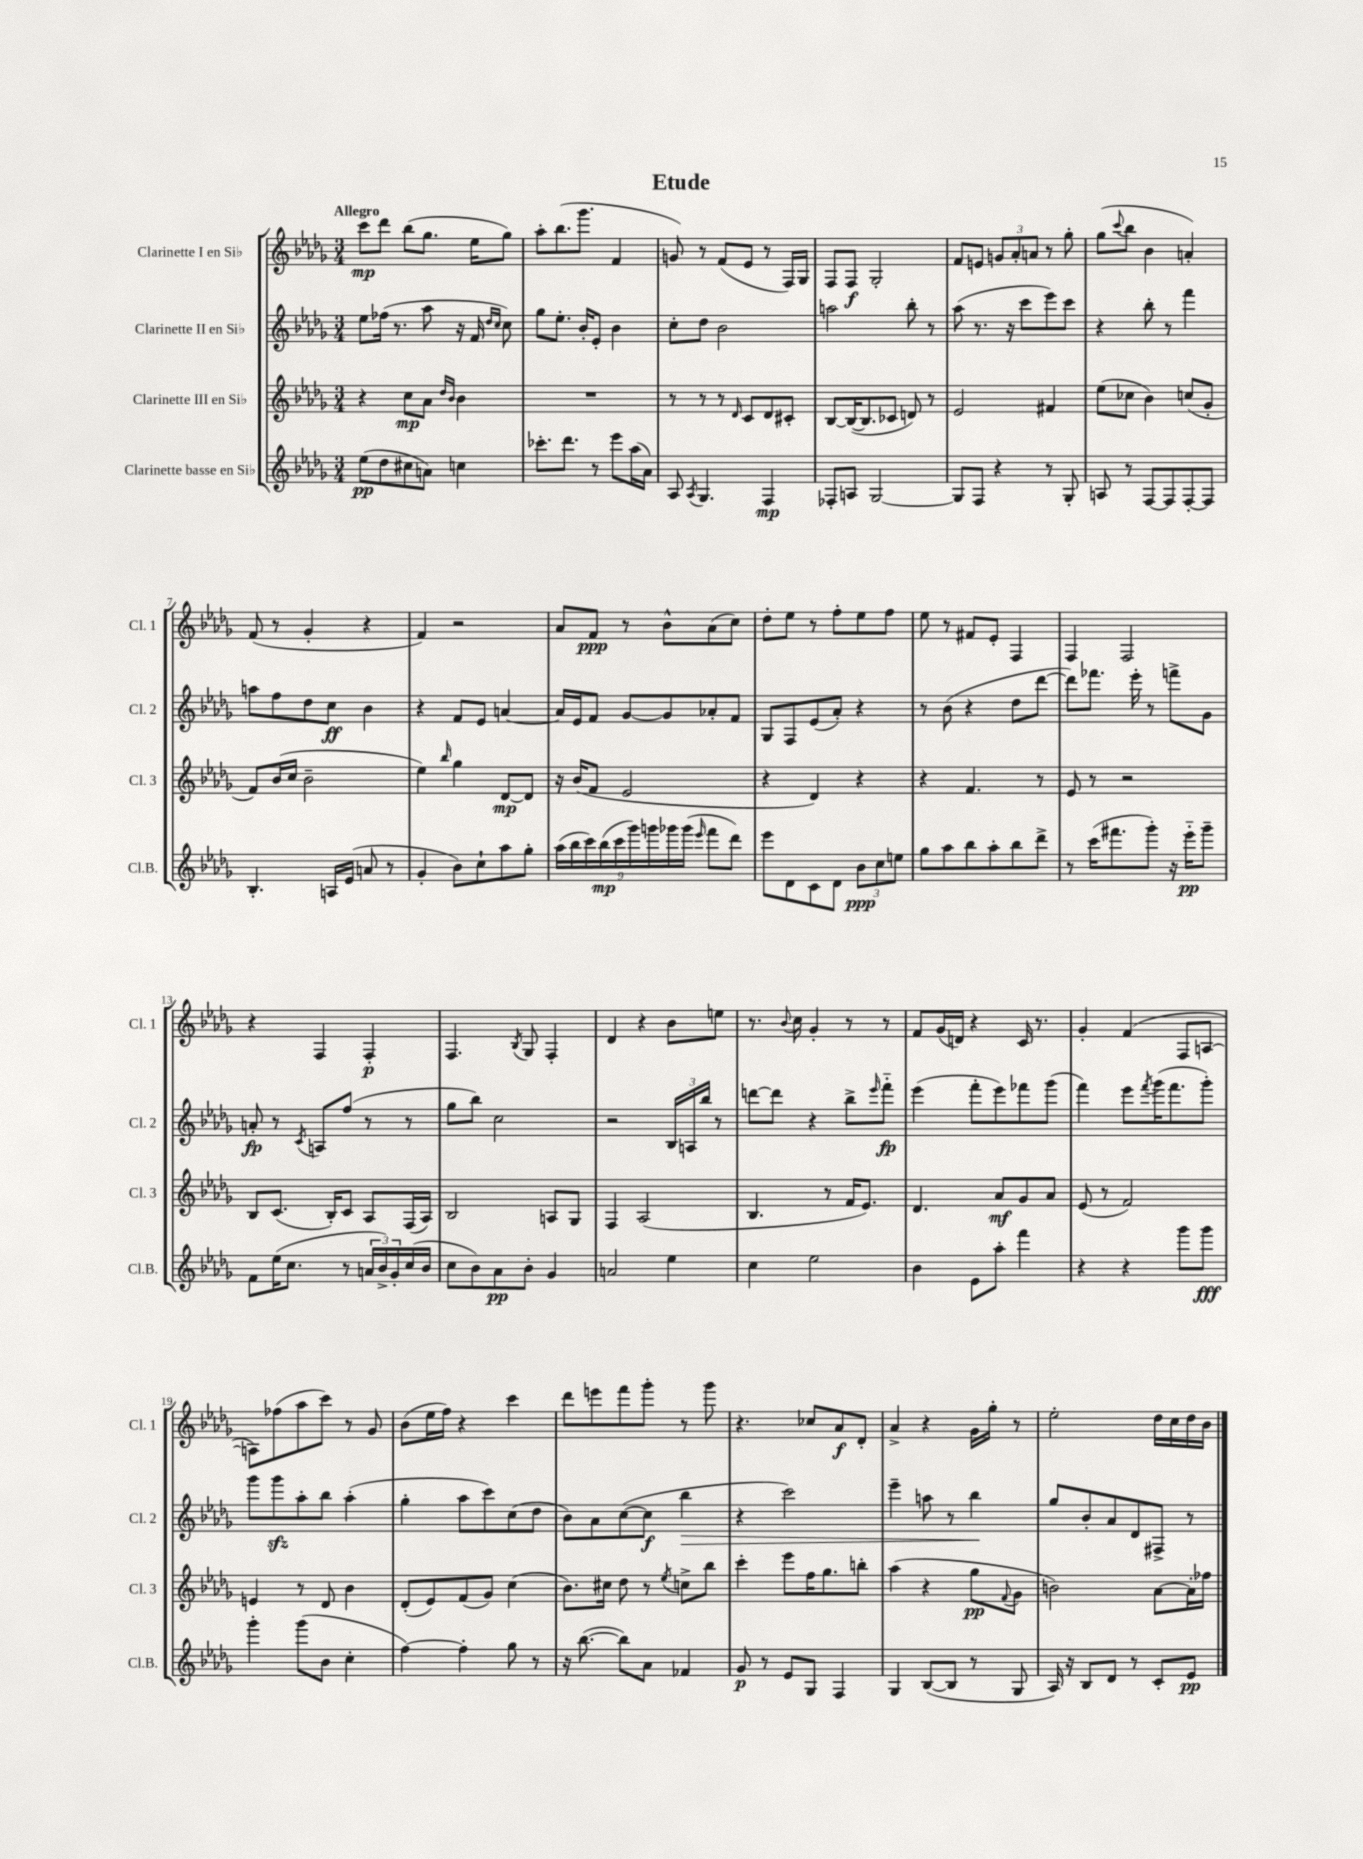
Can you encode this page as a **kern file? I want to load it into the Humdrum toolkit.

**kern	**dynam	**kern	**dynam	**kern	**dynam	**kern	**dynam
*part4	*part4	*part3	*part3	*part2	*part2	*part1	*part1
*staff4	*staff4	*staff3	*staff3	*staff2	*staff2	*staff1	*staff1
*I"Clarinette basse en Si♭	*	*I"Clarinette III en Si♭	*	*I"Clarinette II en Si♭	*	*I"Clarinette I en Si♭	*
*I'Cl.B.	*	*I'Cl. 3	*	*I'Cl. 2	*	*I'Cl. 1	*
*clefG2	*	*clefG2	*	*clefG2	*	*clefG2	*
*k[b-e-a-d-g-]	*	*k[b-e-a-d-g-]	*	*k[b-e-a-d-g-]	*	*k[b-e-a-d-g-]	*
*M3/4	*	*M3/4	*	*M3/4	*	*M3/4	*
=1	=1	=1	=1	=1	=1	=1	=1
!	!	!	!	!	!	!LO:TX:a:B:t=Allegro	!
(8ee-\L	pp	4r	.	8ee-\L	.	8ccc\L	mp
8dd-\	.	.	.	(16ff-X\Jk	.	8ddd-\J	.
.	.	.	.	8.r	.	.	.
8cc#X\	.	8cc\L	mp	.	.	(8bb-\L	.
8an\J)	.	8a-\J	.	8aa-\	.	8.gg-\J	.
.	.	16qqdd-/LL	.	.	.	.	.
.	.	16qqb-/JJ	.	.	.	.	.
4ccn\	.	4b-\	.	16r	.	.	.
.	.	.	.	16f/	.	16ee-\KL	.
.	.	.	.	16qqdd-/LL	.	.	.
.	.	.	.	16qqcc/JJ	.	.	.
.	.	.	.	8cc\)	.	8gg-\J)	.
=2	=2	=2	=2	=2	=2	=2	=2
8.ccc-X'\L	.	2.r	.	8gg-\L	.	8aa-'\L	.
.	.	.	.	8.ee-'\J	.	(8.bb-\	.
8.ddd-\J	.	.	.	.	.	.	.
.	.	.	.	16b-'/KL	.	8.ggg-\J	.
8r	.	.	.	8e-'/J	.	.	.
8eee-\L	.	.	.	4b-\	.	4f/	.
(16aa-\L	.	.	.	.	.	.	.
16a-\JJ)	.	.	.	.	.	.	.
=3	=3	=3	=3	=3	=3	=3	=3
8A-/	.	8r	.	8cc'\L	.	8gn/)	.
8qA-/	.	.	.	.	.	.	.
4.G-/	.	8r	.	8dd-\J	.	8r	.
.	.	8r	.	2b-\	.	(8f/L	.
.	.	16qqd-/	.	.	.	.	.
.	.	8c/L	.	.	.	8e-/J	.
4F/	mp	8d-/	.	.	.	8r	.
.	.	8c#X'/J	.	.	.	16F/LL)	.
.	.	.	.	.	.	16G-/JJ	.
=4	=4	=4	=4	=4	=4	=4	=4
8F-X'/L	.	[8B-/L	.	2aan\	.	8F/L	.
8An/J	.	(16B-/K_	.	.	.	8F/J	f
.	.	8.B-/]	.	.	.	.	.
[2G-/	.	.	.	.	.	2G-'/	.
.	.	8c-X/J	.	.	.	.	.
.	.	8dn/)	.	8bb-'\	.	.	.
.	.	8r	.	8r	.	.	.
=5	=5	=5	=5	=5	=5	=5	=5
8G-/L]	.	2e-/	.	(8aa-\	.	8f/L	.
8F/J	.	.	.	8.r	.	8en/J	.
4r	.	.	.	.	.	12gn/L	.
.	.	.	.	16r	.	.	.
.	.	.	.	.	.	12a-'/	.
.	.	.	.	8ccc\L	.	.	.
.	.	.	.	.	.	12an/J	.
8r	.	4f#X/	.	8eee-\)	.	8r	.
8G-'/	.	.	.	8ccc\J	.	8gg-'\	.
=6	=6	=6	=6	=6	=6	=6	=6
8An/	.	(8ee-\L	.	4r	.	(8gg-\L	.
.	.	.	.	.	.	8qqccc/	.
8r	.	8cc-X\J	.	.	.	8bb-\J	.
[8F/L	.	4b-\)	.	8bb-'\	.	4b-\	.
8F/]	.	.	.	8r	.	.	.
[8F'/	.	(8ccn/L	.	4fff\	.	4an'/)	.
8F/J]	.	8g-'/J	.	.	.	.	.
!!LO:LB:g=z
=7	=7	=7	=7	=7	=7	=7	=7
4.B-'/	.	8f/L)	.	8aan\L	.	(8f/	.
.	.	(16b-/L	.	8ff\	.	8r	.
.	.	16cc/JJ	.	.	.	.	.
.	.	2b-~\	.	8dd-\	.	4g-'/	.
16An/LL	.	.	.	8cc\J	ff	.	.
(16e-/JJ	.	.	.	.	.	.	.
8an/	.	.	.	4b-\	.	4r	.
8r	.	.	.	.	.	.	.
=8	=8	=8	=8	=8	=8	=8	=8
4g-'/	.	4ee-\)	.	4r	.	4f/)	.
.	.	16qqbb-/	.	.	.	.	.
8b-\L)	.	4gg-\	.	8f/L	.	2r	.
8cc`\	.	.	.	8e-/J	.	.	.
8aa-\	.	[8d-/L	mp	[4an/	.	.	.
8gg-'\J	.	8d-/J]	.	.	.	.	.
=9	=9	=9	=9	=9	=9	=9	=9
(18aa-\LL	.	16r	.	16a/LL]	.	8a-/L	.
18bb-\	.	.	.	.	.	.	.
.	.	(16b-/KL	.	16e-/J	.	.	.
18ccc\)	.	.	.	.	.	.	.
.	.	8f/J	.	8f/J	.	8f/J	ppp
(18bb-\	mp	.	.	.	.	.	.
18ccc\	.	.	.	.	.	.	.
.	.	2e-/	.	[8g-/L	.	8r	.
18ggg-\)	.	.	.	.	.	.	.
18gggn\	.	.	.	.	.	.	.
.	.	.	.	8g-/]	.	8b-^^\L	.
18ggg-X\	.	.	.	.	.	.	.
(18ggg-\JJ	.	.	.	.	.	.	.
16qqeee-/	.	.	.	.	.	.	.
8fff\L	.	.	.	8a-X'/	.	(8a-\	.
8ddd-\J)	.	.	.	8f/J	.	8cc\J)	.
=10	=10	=10	=10	=10	=10	=10	=10
8eee-\L	.	4r	.	8G-/L	.	8dd-'\L	.
8d-\	.	.	.	8F/	.	8ee-\J	.
8c\	.	4d-/)	.	(8e-/	.	8r	.
8d-\J	.	.	.	8a-'/J)	.	8ff'\L	.
12b-\L	ppp	4r	.	4r	.	8ee-\	.
12cc\	.	.	.	.	.	.	.
.	.	.	.	.	.	8ff\J	.
12een\J	.	.	.	.	.	.	.
=11	=11	=11	=11	=11	=11	=11	=11
8gg-\L	.	4r	.	8r	.	8ee-\	.
8aa-\	.	.	.	(8b-\	.	8r	.
8bb-\	.	4.f/	.	4r	.	8f#X/L	.
8aa-'\	.	.	.	.	.	8e-'/J	.
8bb-\	.	.	.	8dd-\L	.	4F/	.
8ddd-^\J	.	8r	.	[8ddd-\J	.	.	.
=12	=12	=12	=12	=12	=12	=12	=12
8r	.	8e-/	.	8ddd-\L])	.	4F/	.
(16ccc\KL	.	8r	.	8.fff-X\J	.	.	.
8.fff#X\	.	.	.	.	.	.	.
.	.	2r	.	.	.	2F/	.
.	.	.	.	16eee-'\	.	.	.
8ggg-'\J)	.	.	.	8r	.	.	.
16r	.	.	.	8fffn^\L	.	.	.
16eee-\KL	pp	.	.	.	.	.	.
8ggg-~\J	.	.	.	8g-\J	.	.	.
!!LO:LB:g=z
=13	=13	=13	=13	=13	=13	=13	=13
8f\L	.	8B-/L	.	8an'/	fp	4r	.
(16ee-\K	.	(8.c/J	.	8r	.	.	.
8.cc\J	.	.	.	.	.	.	.
.	.	.	.	8qc/	.	.	.
.	.	.	.	8An/L	.	4F/	.
.	.	16B-'/KL)	.	.	.	.	.
8r	.	8c/J	.	(8ff/J	.	.	.
24an/LL	.	8A-/L	.	8r	.	4F'/	p
24b-^/)	.	.	.	.	.	.	.
24g-'/	.	.	.	.	.	.	.
(16cc/	.	(16F/L	.	8r	.	.	.
16b-/JJ	.	16A-/JJ)	.	.	.	.	.
=14	=14	=14	=14	=14	=14	=14	=14
8cc\L	.	2B-/	.	8gg-\L	.	4.F/	.
8b-\)	.	.	.	8bb-\J)	.	.	.
8a-\	pp	.	.	2cc\	.	.	.
.	.	.	.	.	.	8qB-/	.
8b-'\J	.	.	.	.	.	8G-/	.
4g-/	.	8An/L	.	.	.	4F'/	.
.	.	8G-/J	.	.	.	.	.
=15	=15	=15	=15	=15	=15	=15	=15
2an/	.	4F/	.	2r	.	4d-/	.
.	.	(2A-/	.	.	.	4r	.
4ee-\	.	.	.	24B-/LL	.	8b-\L	.
.	.	.	.	24An/	.	.	.
.	.	.	.	24bb-/JJ	.	.	.
.	.	.	.	8r	.	8een\J	.
=16	=16	=16	=16	=16	=16	=16	=16
4cc\	.	4.B-/	.	[8dddn\L	.	8.r	.
.	.	.	.	8ddd\J]	.	.	.
.	.	.	.	.	.	8qqb-/	.
.	.	.	.	.	.	16cc\	.
2ee-\	.	.	.	4r	.	4g-'/	.
.	.	8r	.	.	.	.	.
.	.	16f/KL	.	8bb-^\L	.	8r	.
.	.	8.e-/J)	.	.	.	.	.
.	.	.	.	16qqeee-/	.	.	.
.	.	.	.	8fff\J	fp	8r	.
=17	=17	=17	=17	=17	=17	=17	=17
4b-\	.	4.d-/	.	(4eee-\	.	8f/L	.
.	.	.	.	.	.	(16g-/L	.
.	.	.	.	.	.	16dn/JJ)	.
8e-\L	.	.	.	8fff'\L	.	4r	.
8aa-'\J	.	8a-/L	mf	8eee-\)	.	.	.
4fff\	.	8g-/	.	8fff-X\	.	16c/	.
.	.	.	.	.	.	8.r	.
.	.	8a-/J	.	(8ggg-\J	.	.	.
=18	=18	=18	=18	=18	=18	=18	=18
4r	.	(8e-/	.	4fff\)	.	4g-'/	.
.	.	8r	.	.	.	.	.
4r	.	2f/)	.	8eee-\L	.	(4f/	.
.	.	.	.	8qfff/	.	.	.
.	.	.	.	(16ggg-\K	.	.	.
.	.	.	.	8.fff\	.	.	.
8ggg-\L	.	.	.	.	.	8F/L	.
8ggg-\J	fff	.	.	8ggg-'\J)	.	[8An/J	.
!!LO:LB:g=z
=19	=19	=19	=19	=19	=19	=19	=19
4ggg-'\	.	4en/	.	8ggg-\L	.	8An\L])	.
.	.	.	.	8ggg-zz\	.	(8ff-X\	.
(8ggg-\L	.	8r	.	8aa-'\	.	8aa-\	.
8b-\J	.	8d-/	.	8bb-\J	.	8ccc\J)	.
4cc'\	.	4b-\	.	(4aa-'\	.	8r	.
.	.	.	.	.	.	8g-/	.
=20	=20	=20	=20	=20	=20	=20	=20
[4ff\)	.	(8d-'/L	.	4gg-'\	.	(8b-\L	.
.	.	8e-/)	.	.	.	16ee-\L	.
.	.	.	.	.	.	16ff\JJ)	.
4ff'\]	.	(8f/	.	8aa-\L	.	4r	.
.	.	8g-/J)	.	8ccc\)	.	.	.
8gg-\	.	(4cc\	.	(8cc\	.	4ccc\	.
8r	.	.	.	8dd-\J	.	.	.
=21	=21	=21	=21	=21	=21	=21	=21
16r	.	8.b-\L)	.	8b-\L)	.	8ddd-\L	.
([8.bb-\	.	.	.	.	.	.	.
.	.	.	.	8a-\	.	8eeen\	.
.	.	16cc#X\Jk	.	.	.	.	.
8bb-\L])	.	8dd-\	.	([8cc\	.	8fff\	.
8a-\J	.	8r	.	8cc\J]	f	8ggg-'\J	.
.	.	8qee-/	.	.	.	.	.
!	!	!	!	!	!LO:HP:b	!	!
4f-X/	.	8ccn^\L	.	4bb-\	>	8r	.
.	.	8bb-\J	.	.	.	8ggg-\	.
=22	=22	=22	=22	=22	=22	=22	=22
8g-/	p	4ccc'\	.	4r	.	4.r	.
8r	.	.	.	.	.	.	.
8e-/L	.	8eee-\L	.	2ccc\)	.	.	.
8G-/J	.	16ff\K	.	.	.	8cc-X/L	.
.	.	8.gg-\	.	.	.	.	.
4F/	.	.	.	.	.	8a-/	f
.	.	8bbn'\J	.	.	.	8d-'/J	.
=23	=23	=23	=23	=23	=23	=23	=23
4G-/	.	(4aa-\	.	4eee-~\	.	4a-^/	.
([8B-/L	.	4r	.	8aan\	.	4r	.
8B-/J]	.	.	.	8r	.	.	.
8r	.	8gg-\L	pp	4bb-\	.	16g-\LL	.
.	.	.	.	.	.	16gg-'\JJ	.
.	.	8qqf/	.	.	.	.	.
8G-/	.	8g-\J	.	.	.	8r	.
.	.	.	.	.	]	.	.
=24	=24	=24	=24	=24	=24	=24	=24
16A-/)	.	2bn\)	.	8gg-/L	.	2ee-'\	.
16r	.	.	.	.	.	.	.
8B-/L	.	.	.	8b-'/	.	.	.
8d-/J	.	.	.	8a-/	.	.	.
8r	.	.	.	8d-/	.	.	.
8c'/L	.	[8a-\L	.	8F#X^/J	.	16dd-\LL	.
.	.	.	.	.	.	16cc\	.
8e-/J	pp	16a-'\L]	.	8r	.	16dd-\	.
.	.	16ff-X\JJ	.	.	.	16b-\JJ	.
==	==	==	==	==	==	==	==
*-	*-	*-	*-	*-	*-	*-	*-
